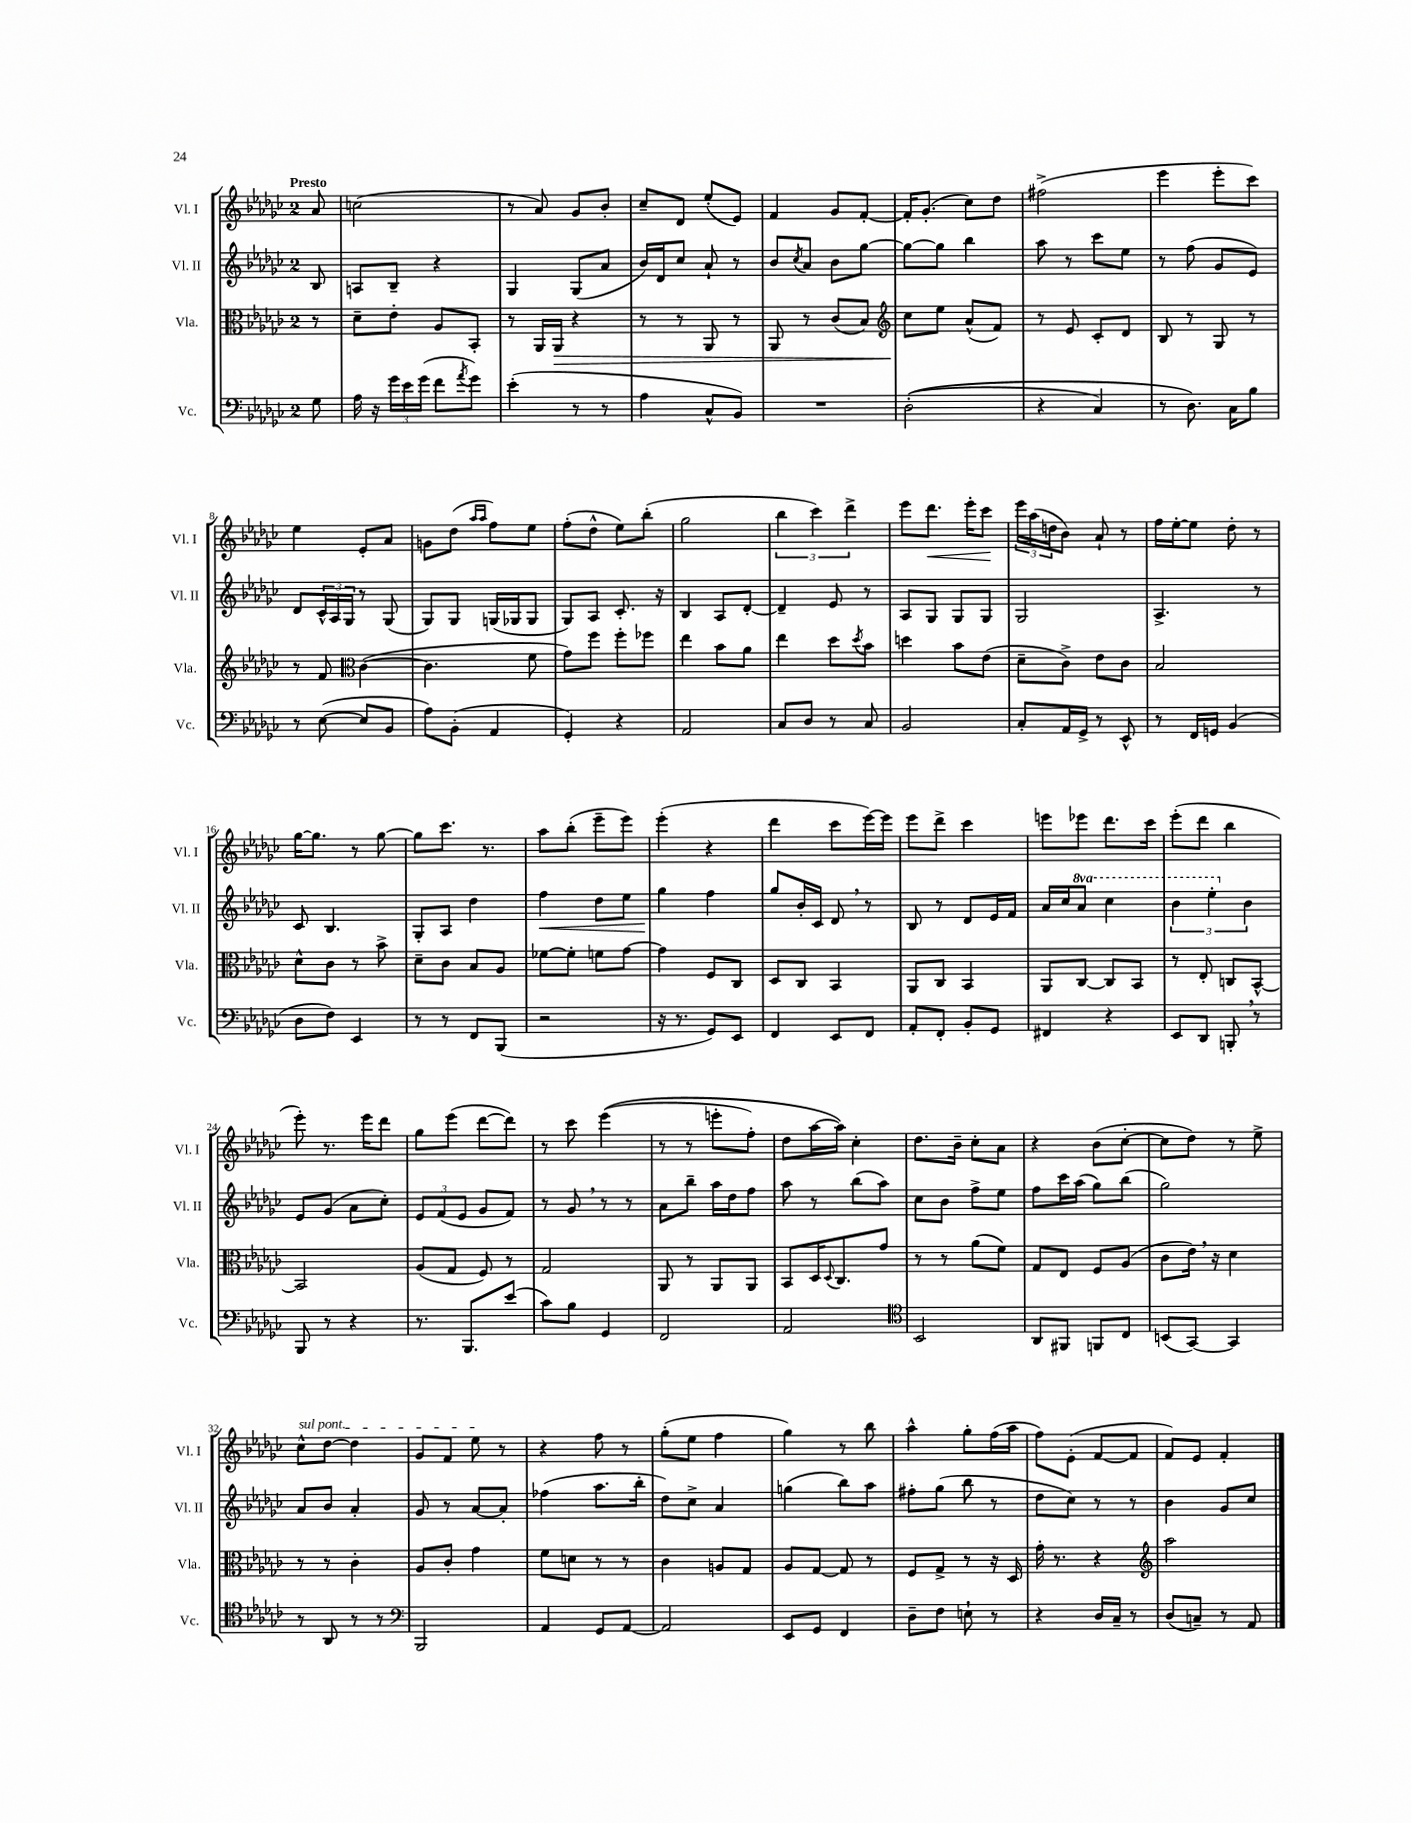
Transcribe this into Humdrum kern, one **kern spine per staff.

**kern	**kern	**dynam	**kern	**dynam	**kern	**dynam
*part4	*part3	*part3	*part2	*part2	*part1	*part1
*staff4	*staff3	*staff3	*staff2	*staff2	*staff1	*staff1
*I"Vc.	*I"Vla.	*	*I"Vl. II	*	*I"Vl. I	*
*I'Vc.	*I'Vla.	*	*I'Vl. II	*	*I'Vl. I	*
*clefF4	*clefC3	*	*clefG2	*	*clefG2	*
*k[b-e-a-d-g-c-]	*k[b-e-a-d-g-c-]	*	*k[b-e-a-d-g-c-]	*	*k[b-e-a-d-g-c-]	*
*M2/4	*M2/4	*	*M2/4	*	*M2/4	*
=	=	=	=	=	=	=
!	!	!	!	!	!LO:TX:a:B:t=Presto	!
8G-\	8r	.	8B-/	.	8a-/	.
=1	=1	=1	=1	=1	=1	=1
16A-\	8d-~\L	.	8An/L	.	(2ccn\	.
16r	.	.	.	.	.	.
24g-\LL	8e-'\J	.	8B-~/J	.	.	.
24e-\	.	.	.	.	.	.
(24g-\JJ	.	.	.	.	.	.
8f\L	8A-/L	.	4r	.	.	.
8qa-/	.	.	.	.	.	.
8g-\J)	8BB-'/J	.	.	.	.	.
=2	=2	=2	=2	=2	=2	=2
(4e-'\	8r	.	4G-/	.	8r	.
.	16AA-/LL	.	.	.	8a-/)	.
!	!	!LO:HP:b	!	!	!	!
.	16AA-/JJ	>	.	.	.	.
8r	4r	.	(8G-/L	.	8g-/L	.
8r	.	.	8a-/J	.	8b-'/J	.
=3	=3	=3	=3	=3	=3	=3
4A-\	8r	.	16b-/LL)	.	8cc-~/L	.
.	.	.	16d-/J	.	.	.
.	8r	.	8cc-/J	.	8d-/J	.
8C-^^/L	8AA-/	.	8a-`/	.	(8ee-'/L	.
8BB-/J)	8r	.	8r	.	8e-/J)	.
=4	=4	=4	=4	=4	=4	=4
2r	8AA-/	.	8b-/L	.	4f/	.
.	.	.	8qcc-/	.	.	.
.	8r	.	8a-/J	.	.	.
.	(8c-/L	.	8b-\L	.	8g-/L	.
.	8B-/J)	.	[8gg-\J	.	[8f'/J	.
=5	=5	=5	=5	=5	=5	=5
*	*clefG2	*	*	*	*	*
((2D-'\	8cc-\L	.	8gg-\L_	.	16f'/KL]	.
.	.	.	.	.	(8.g-'/J	.
.	8ee-\J	]	8gg-\J]	.	.	.
.	(8a-^^/L	.	4bb-\	.	8cc-\L)	.
.	8f/J)	.	.	.	8dd-\J	.
=6	=6	=6	=6	=6	=6	=6
4r	8r	.	8aa-\	.	(2ff#X^\	.
.	8e-/	.	8r	.	.	.
4C-/)	8c-'/L	.	8ccc-\L	.	.	.
.	8d-/J	.	8ee-\J	.	.	.
=7	=7	=7	=7	=7	=7	=7
8r	8B-/	.	8r	.	4eee-\	.
8.D-\)	8r	.	(8ff\	.	.	.
.	8G-/	.	8g-/L	.	8eee-'\L	.
16C-\KL	.	.	.	.	.	.
8B-\J	8r	.	8e-/J)	.	8ccc-\J)	.
!!LO:LB:g=z
=8	=8	=8	=8	=8	=8	=8
8r	8r	.	8d-/L	.	4ee-\	.
([8E-\	8f/	.	24c-^^/L	.	.	.
.	.	.	24A-/	.	.	.
.	.	.	24G-/JJ	.	.	.
*	*clefC3	*	*	*	*	*
8E-/L]	([4c-\	.	8r	.	8e-'/L	.
8BB-/J	.	.	(8G-/	.	8a-/J	.
=9	=9	=9	=9	=9	=9	=9
8A-\L)	4.c-\]	.	8G-/L)	.	8gn\L	.
(8BB-'\J	.	.	8G-/J	.	(8dd-\J	.
.	.	.	.	.	16qqaa-/LL	.
.	.	.	.	.	16qqaa-/JJ	.
4AA-/	.	.	(16Gn/LL	.	8ff\L)	.
.	.	.	16G-X/J	.	.	.
.	8f\	.	8G-/J	.	8ee-\J	.
=10	=10	=10	=10	=10	=10	=10
4GG-'/)	8g-\L)	.	8G-/L)	.	(8ff'\L	.
.	8ff\J	.	8A-/J	.	8dd-^^\J	.
4r	8ff'\L	.	8.c-'/	.	8ee-\L)	.
.	8ff-X\J	.	.	.	(8bb-'\J	.
.	.	.	16r	.	.	.
=11	=11	=11	=11	=11	=11	=11
2AA-/	4ee-\	.	4B-/	.	2gg-\	.
.	8b-\L	.	8A-/L	.	.	.
.	8a-\J	.	[8d-'/J	.	.	.
=12	=12	=12	=12	=12	=12	=12
8C-/L	4ee-\	.	4d-~/]	.	6bb-\	.
8D-/J	.	.	.	.	.	.
.	.	.	.	.	6ccc-\)	.
8r	8dd-\L	.	8e-/	.	.	.
.	.	.	.	.	6ddd-^\	.
.	8qdd-/	.	.	.	.	.
8C-/	8b-\J	.	8r	.	.	.
=13	=13	=13	=13	=13	=13	=13
2BB-/	4ddn\	.	8A-/L	.	8eee-\L	.
!	!	!	!	!	!	!LO:HP:b
.	.	.	8G-/J	.	8.ddd-\J	<
.	8b-\L	.	8G-/L	.	.	.
.	.	.	.	.	16eee-'\KL	.
.	(8e-\J	.	8G-/J	.	8ccc-\J	.
.	.	.	.	.	.	[
=14	=14	=14	=14	=14	=14	=14
8C-'/L	8d-~\L	.	2G-/	.	24eee-\LL	.
.	.	.	.	.	(24aa-\	.
.	.	.	.	.	24ddn\J	.
16AA-/L	8c-^\J)	.	.	.	8b-\J)	.
16GG-^/JJ	.	.	.	.	.	.
8r	8e-\L	.	.	.	8a-`/	.
8EE-^^/	8c-\J	.	.	.	8r	.
=15	=15	=15	=15	=15	=15	=15
8r	2B-/	.	4.A-^/	.	16ff\LL	.
.	.	.	.	.	[16ee-'\J	.
16FF/LL	.	.	.	.	8ee-\J]	.
16GGn/JJ	.	.	.	.	.	.
(4BB-/	.	.	.	.	8dd-'\	.
.	.	.	8r	.	8r	.
!!LO:LB:g=z
=16	=16	=16	=16	=16	=16	=16
8D-\L	8d-^^\L	.	8c-/	.	[16gg-\KL	.
.	.	.	.	.	8.gg-\J]	.
8F\J)	8c-\J	.	4.B-/	.	.	.
4EE-/	8r	.	.	.	8r	.
.	8b-^\	.	.	.	[8gg-\	.
=17	=17	=17	=17	=17	=17	=17
8r	8d-~\L	.	8G-'/L	.	8gg-\L]	.
8r	8c-\J	.	8A-/J	.	8.ccc-\J	.
8FF/L	8B-/L	.	4dd-\	.	.	.
.	.	.	.	.	8.r	.
(8BBB-/J	8A-/J	.	.	.	.	.
=18	=18	=18	=18	=18	=18	=18
!	!	!	!	!LO:HP:b	!	!
2r	[8f-X\L	.	4ff\	<	8aa-\L	.
.	8f-'\J]	.	.	.	(8bb-'\J	.
.	8fn\L	.	8dd-\L	.	8eee-~\L	.
.	[8g-\J	.	8ee-\J	.	8eee-\J)	.
=19	=19	=19	=19	=19	=19	=19
16r	4g-\]	.	4gg-\	.	(4eee-'\	.
8.r	.	.	.	.	.	.
8GG-/L)	8F/L	.	4ff\	[	4r	.
8EE-/J	8C-/J	.	.	.	.	.
=20	=20	=20	=20	=20	=20	=20
4FF/	8D-/L	.	8gg-/L	.	4ddd-\	.
.	8C-/J	.	16b-'/L	.	.	.
.	.	.	16c-/JJ	.	.	.
8EE-/L	4BB-/	.	8d-,/	.	8ccc-\L	.
8FF/J	.	.	8r	.	[16eee-\L)	.
.	.	.	.	.	16eee-\JJ]	.
=21	=21	=21	=21	=21	=21	=21
8AA-'/L	8AA-/L	.	8B-/	.	8eee-\L	.
8FF'/J	8C-/J	.	8r	.	8ddd-^\J	.
8BB-'/L	4BB-/	.	8d-/L	.	4ccc-\	.
8GG-/J	.	.	16e-/L	.	.	.
.	.	.	16f/JJ	.	.	.
=22	=22	=22	=22	=22	=22	=22
4FF#X/	8AA-/L	.	16a-/LL	.	8eeen\L	.
.	.	.	16cc-/J	.	.	.
*	*	*	*8va	*	*	*
.	[8C-/J	.	8aa-/J	.	8eee-X\J	.
4r	8C-/L]	.	4ccc-\	.	8.ddd-\L	.
.	8BB-/J	.	.	.	.	.
.	.	.	.	.	16ccc-\Jk	.
=23	=23	=23	=23	=23	=23	=23
8EE-/L	8r	.	6bb-\	.	(8eee-'\L	.
8DD-/J	8E-'/	.	.	.	8ddd-\J	.
.	.	.	6eee-'\	.	.	.
8BBBn',/	8Cn/L	.	.	.	4bb-\	.
*	*	*	*X8va	*	*	*
.	.	.	6b-\	.	.	.
8r	[8BB-^^/J	.	.	.	.	.
!!LO:LB:g=z
=24	=24	=24	=24	=24	=24	=24
8BBB-/	2BB-/]	.	8e-/L	.	8eee-'\)	.
8r	.	.	(8g-/J	.	8.r	.
4r	.	.	8a-\L	.	.	.
.	.	.	.	.	16eee-\KL	.
.	.	.	8cc-'\J)	.	8ddd-\J	.
=25	=25	=25	=25	=25	=25	=25
8.r	(8A-/L	.	12e-/L	.	8gg-\L	.
.	.	.	(12f/	.	.	.
.	8G-/J	.	.	.	(8eee-\J	.
.	.	.	12e-/J	.	.	.
8.BBB-/L	.	.	.	.	.	.
.	8F/)	.	8g-/L	.	[8ddd-\L	.
(8e-/J	8r	.	8f/J)	.	8ddd-\J])	.
=26	=26	=26	=26	=26	=26	=26
8c-\L)	2G-/	.	8r	.	8r	.
8B-\J	.	.	8g-,/	.	8ccc-\	.
4GG-/	.	.	8r	.	((4eee-\	.
.	.	.	8r	.	.	.
=27	=27	=27	=27	=27	=27	=27
2FF/	8AA-/	.	8a-\L	.	8r	.
.	8r	.	8bb-~\J	.	8r	.
.	8AA-/L	.	16aa-\LL	.	8eeen'\L	.
.	.	.	16dd-\J	.	.	.
.	8AA-/J	.	8ff\J	.	8ff'\J)	.
=28	=28	=28	=28	=28	=28	=28
2AA-/	8BB-/L	.	8aa-\	.	8dd-\L	.
.	16D-/K	.	8r	.	[16aa-\L	.
.	8qqD-/	.	.	.	.	.
.	8.C-/	.	.	.	16aa-\JJ])	.
.	.	.	(8bb-\L	.	4cc-'\	.
.	8g-/J	.	8aa-\J)	.	.	.
=29	=29	=29	=29	=29	=29	=29
*clefC4	*	*	*	*	*	*
2BB-/	8r	.	8cc-\L	.	8.dd-\L	.
.	8r	.	8b-\J	.	.	.
.	.	.	.	.	16b-~\Jk	.
.	(8a-\L	.	8ff^\L	.	8cc-'\L	.
.	8f\J)	.	8ee-\J	.	8a-\J	.
=30	=30	=30	=30	=30	=30	=30
8AA-/L	8G-/L	.	8ff\L	.	4r	.
8FF#X/J	8E-/J	.	16ccc-\L	.	.	.
.	.	.	(16aa-\JJ	.	.	.
8FFn/L	8F/L	.	8gg-\L)	.	(8b-\L	.
8C-/J	(8A-/J	.	(8bb-\J	.	[8cc-'\J	.
=31	=31	=31	=31	=31	=31	=31
(8BBn/L	8c-\L	.	2gg-\)	.	8cc-\L]	.
[8GG-/J)	16e-,\Jk)	.	.	.	8dd-\J)	.
.	16r	.	.	.	.	.
4GG-/]	4d-\	.	.	.	8r	.
.	.	.	.	.	8ee-^\	.
!!LO:LB:g=z
=32	=32	=32	=32	=32	=32	=32
!	!	!	!	!	!LO:TX:a:i:t=sul pont.	!
8r	8r	.	8a-/L	.	8cc-^^\L	.
8AA-/	8r	.	8b-/J	.	[8dd-\J	.
8r	4c-'\	.	4a-'/	.	4dd-\]	.
8r	.	.	.	.	.	.
=33	=33	=33	=33	=33	=33	=33
*clefF4	*	*	*	*	*	*
2BBB-/	8A-/L	.	8g-/	.	8g-/L	.
.	8c-'/J	.	8r	.	8f/J	.
.	4g-\	.	[8a-/L	.	8ee-\	.
.	.	.	8a-'/J]	.	8r	.
=34	=34	=34	=34	=34	=34	=34
4AA-/	8f\L	.	(4ff-X\	.	4r	.
.	8dn\J	.	.	.	.	.
8GG-/L	8r	.	8.aa-\L	.	8ff\	.
[8AA-/J	8r	.	.	.	8r	.
.	.	.	16bb-'\Jk	.	.	.
=35	=35	=35	=35	=35	=35	=35
2AA-/]	4c-\	.	8dd-\L)	.	(8gg-'\L	.
.	.	.	8cc-^\J	.	8ee-\J	.
.	8An/L	.	4a-/	.	4ff\	.
.	8G-/J	.	.	.	.	.
=36	=36	=36	=36	=36	=36	=36
8EE-/L	8A-/L	.	(4ggn\	.	4gg-\)	.
8GG-/J	[8G-/J	.	.	.	.	.
4FF/	8G-/]	.	8bb-\L)	.	8r	.
.	8r	.	8aa-\J	.	8bb-\	.
=37	=37	=37	=37	=37	=37	=37
8D-~\L	8F/L	.	8ff#X'\L	.	4aa-^^\	.
8F\J	8G-^/J	.	(8gg-\J	.	.	.
8En`\	8r	.	8bb-\	.	8gg-'\L	.
8r	16r	.	8r	.	(16ff\L	.
.	16D-/	.	.	.	16aa-\JJ	.
=38	=38	=38	=38	=38	=38	=38
4r	16g-'\	.	8dd-\L	.	8ff\L)	.
.	8.r	.	.	.	.	.
.	.	.	8cc-\J)	.	(8e-'\J	.
16D-/LL	4r	.	8r	.	[8f/L	.
16C-~/JJ	.	.	.	.	.	.
8r	.	.	8r	.	8f/J]	.
=39	=39	=39	=39	=39	=39	=39
*	*clefG2	*	*	*	*	*
(8D-/L	2aa-\	.	4b-\	.	8f/L)	.
8Cn~/J)	.	.	.	.	8e-/J	.
8r	.	.	8g-/L	.	4f'/	.
8AA-/	.	.	8cc-/J	.	.	.
==	==	==	==	==	==	==
*-	*-	*-	*-	*-	*-	*-
